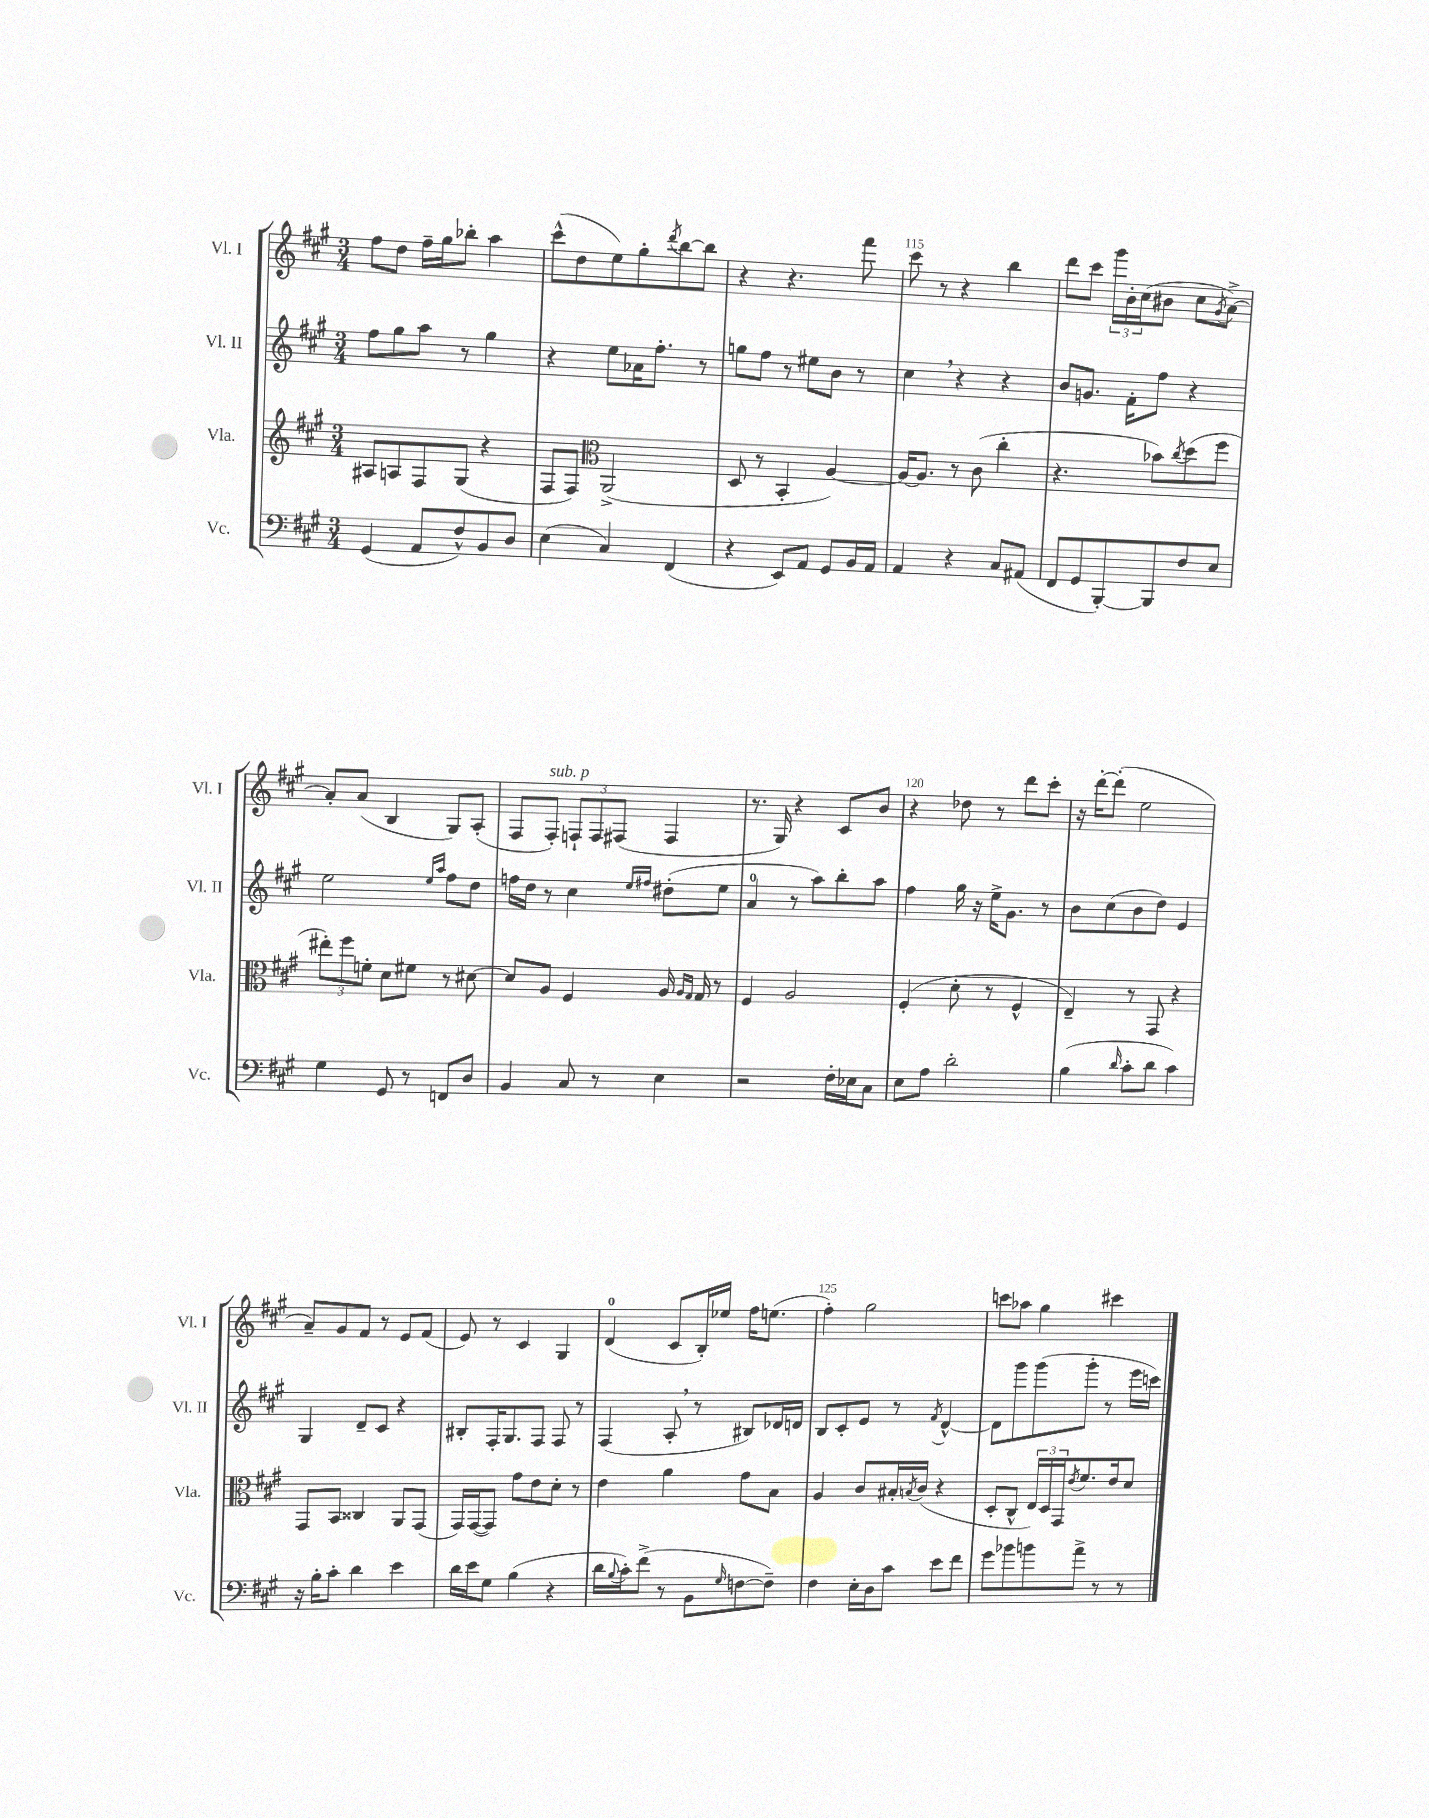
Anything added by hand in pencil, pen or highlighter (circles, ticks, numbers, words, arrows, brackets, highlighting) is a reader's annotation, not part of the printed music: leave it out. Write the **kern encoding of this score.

**kern	**kern	**kern	**kern
*part4	*part3	*part2	*part1
*staff4	*staff3	*staff2	*staff1
*I"Vc.	*I"Vla.	*I"Vl. II	*I"Vl. I
*I'Vc.	*I'Vla.	*I'Vl. II	*I'Vl. I
*clefF4	*clefG2	*clefG2	*clefG2
*k[f#c#g#]	*k[f#c#g#]	*k[f#c#g#]	*k[f#c#g#]
*M3/4	*M3/4	*M3/4	*M3/4
=112	=112	=112	=112
(4GG#/	8A#X/L	8ff#\L	8ff#\L
.	8An/	8gg#\	8dd\J
8AA/L	8F#/	8aa\J	16ff#~\LL
.	.	.	16gg#\J
8F#^^/)	(8G#/J	8r	8bb-X'\J
8BB/	4r	4gg#\	4aa\
8D/J	.	.	.
=113	=113	=113	=113
(4E\	8F#/L	4r	(8ccc#^^\L
.	8F#/J)	.	8dd\
*	*clefC3	*	*
4C#/)	(2AA^/	8ee\L	8ee\)
.	.	16a-X\K	8gg#'\
.	.	8.ff#'\J	.
.	.	.	8qddd/
(4FF#/	.	.	[8bb\
.	.	8r	8bb\J]
=114	=114	=114	=114
4r	8D/	8ggn\L	4r
.	8r	8ff#\J	.
8EE/L)	4BB'/	8r	4.r
8AA/J	.	8ee#X\L	.
8GG#/L	[4A/)	8b\J	.
16BB/L	.	8r	8fff#\
16AA/JJ	.	.	.
=115	=115	=115	=115
4AA/	16A/KL_	4cc#,\	8ccc#\
.	8.A/J]	.	.
.	.	.	8r
4r	8r	4r	4r
.	(8c#\	.	.
8C#/L	4cc#'\	4r	4bb\
(8AA#X/J	.	.	.
=116	=116	=116	=116
8FF#/L	4.r	8b/L	8ddd\L
8GG#/	.	8.gn/J	8ccc#\J
[8BBB'/)	.	.	24ggg#\LL
.	.	.	24b'\
.	.	16f#'\KL	.
.	.	.	(24cc#\J
8BBB/]	8b-X\L)	8ff#\J	8b#X\J
.	8qcc#/	.	.
8F#/	(8dd\	4r	8cc#\L
.	.	.	8qg#/
8E/J	8ff#\J	.	[8a^\J)
!!LO:LB:g=z
=117	=117	=117	=117
4G#\	12ee#X'\L)	2ee\	8a'/L]
.	12ff#\	.	.
.	.	.	(8a/J
.	12fn'\J	.	.
8GG#/	8d\L	.	4B/
8r	8f#X\J	.	.
.	.	16qqee/LL	.
.	.	16qqaa/JJ	.
8FFn/L	8r	8ff#\L	8G#/L)
8D/J	[8d#X\	8dd\J	(8A'/J
=118	=118	=118	=118
4BB/	8d#/L]	16ffn\LL	8F#/L
.	.	16dd\JJ	.
!	!	!	!LO:TX:a:i:t=sub. p
.	8A/J	8r	8F#'/J)
8C#/	4F#/	4cc#\	12Fn`/L
.	.	.	12F/
8r	.	.	.
.	.	.	(12F#X/J
.	.	16qqee/LL	.
.	.	16qqff#X/JJ	.
4E\	16A/	(8dd#X'\L	4F#/
.	16qqA/LL	.	.
.	16qqG#/JJ	.	.
.	16G#/	.	.
.	8r	8ee\J	.
=119	=119	=119	=119
2r	4F#/	4a/	8.r
.	.	.	16G#/)
.	2A/	8r	4r
.	.	8aa\L)	.
16F#'\LL	.	8bb'\	8c#/L
16E-X\J	.	.	.
8C#\J	.	8aa\J	8b/J
=120	=120	=120	=120
8E\L	(4F#'/	4ff#\	4r
8A\J	.	.	.
2d'\	8d'\	16gg#\	8dd-X\
.	.	16r	.
.	8r	16ee^\KL	8r
.	.	8.g#\J	.
.	4F#^^/	.	8ddd\L
.	.	8r	8ccc#'\J
=121	=121	=121	=121
(4B\	4E~/)	8b\L	16r
.	.	.	[16ddd'\KL
.	.	(8cc#\	(8ddd'\J]
16qqd/	.	.	.
8c#'\L	8r	8b\	2ee\
8d\J	8GG#/	8dd\J)	.
4c#\)	4r	4e/	.
!!LO:LB:g=z
=122	=122	=122	=122
16r	8GG#/L	4G#/	8a~/L)
16B'\KL	.	.	.
8c#'\J	8BB/J	.	8g#/
4d\	4C##X/	8d~/L	8f#/J
.	.	8c#/J	8r
4e\	8AA/L	4r	8e/L
.	(8GG#/J	.	(8f#/J
=123	=123	=123	=123
16d\LL	16GG#/LL)	8B#X'/L	8e/)
16e\J	([16GG#/J	.	.
8G#\J	8GG#/J])	16F#'/K	8r
.	.	8.G#/	.
(4B\	8g#\L	.	4c#/
.	8e\	8F#/J	.
4r	8d'\J	8F#/	4G#/
.	8r	8r	.
=124	=124	=124	=124
16d\LL	4e\	(4F#/	(4d/
8qqB/	.	.	.
16c#'\J)	.	.	.
(8f#^\J	.	.	.
8r	4a\	8A',/	8c#/L
8BB\L	.	8r	16B'/L)
.	.	.	16ee-X/JJ
16qqG#/	.	.	.
[8Fn\	8g#\L	8B#X/L)	16ff#\KL
.	.	.	(8.een\J
8F~\J])	8B\J	16d-X/L	.
.	.	16dn/JJ	.
=125	=125	=125	=125
4F#\	4A/	8B/L	4ff#'\)
.	.	8c#'/	.
16E'\LL	8c#/L	8e/J	2gg#\
16D\J	.	.	.
8c#\J	16B#X'/L	8r	.
.	8qBn/	.	.
.	(16c#/JJ	.	.
.	.	8qf#/	.
8e\L	4r	[4d^^/	.
8f#\J	.	.	.
=126	=126	=126	=126
8g#\L	8D'/L	8d\L]	8cccn\L
8b-X\	8C#^^/J	8ggg#\	8aa-X\J
8bn\	24E/LL)	(8ggg#\	4gg#\
.	24D/	.	.
.	24GG#/J	.	.
.	8qe/	.	.
8a^\J	8.f#/	8ggg#'\J	.
8r	.	8r	4ccc#X\
.	16e/k	.	.
8r	8d/J	16eee\LL	.
.	.	16cccn\JJ)	.
==	==	==	==
*-	*-	*-	*-
